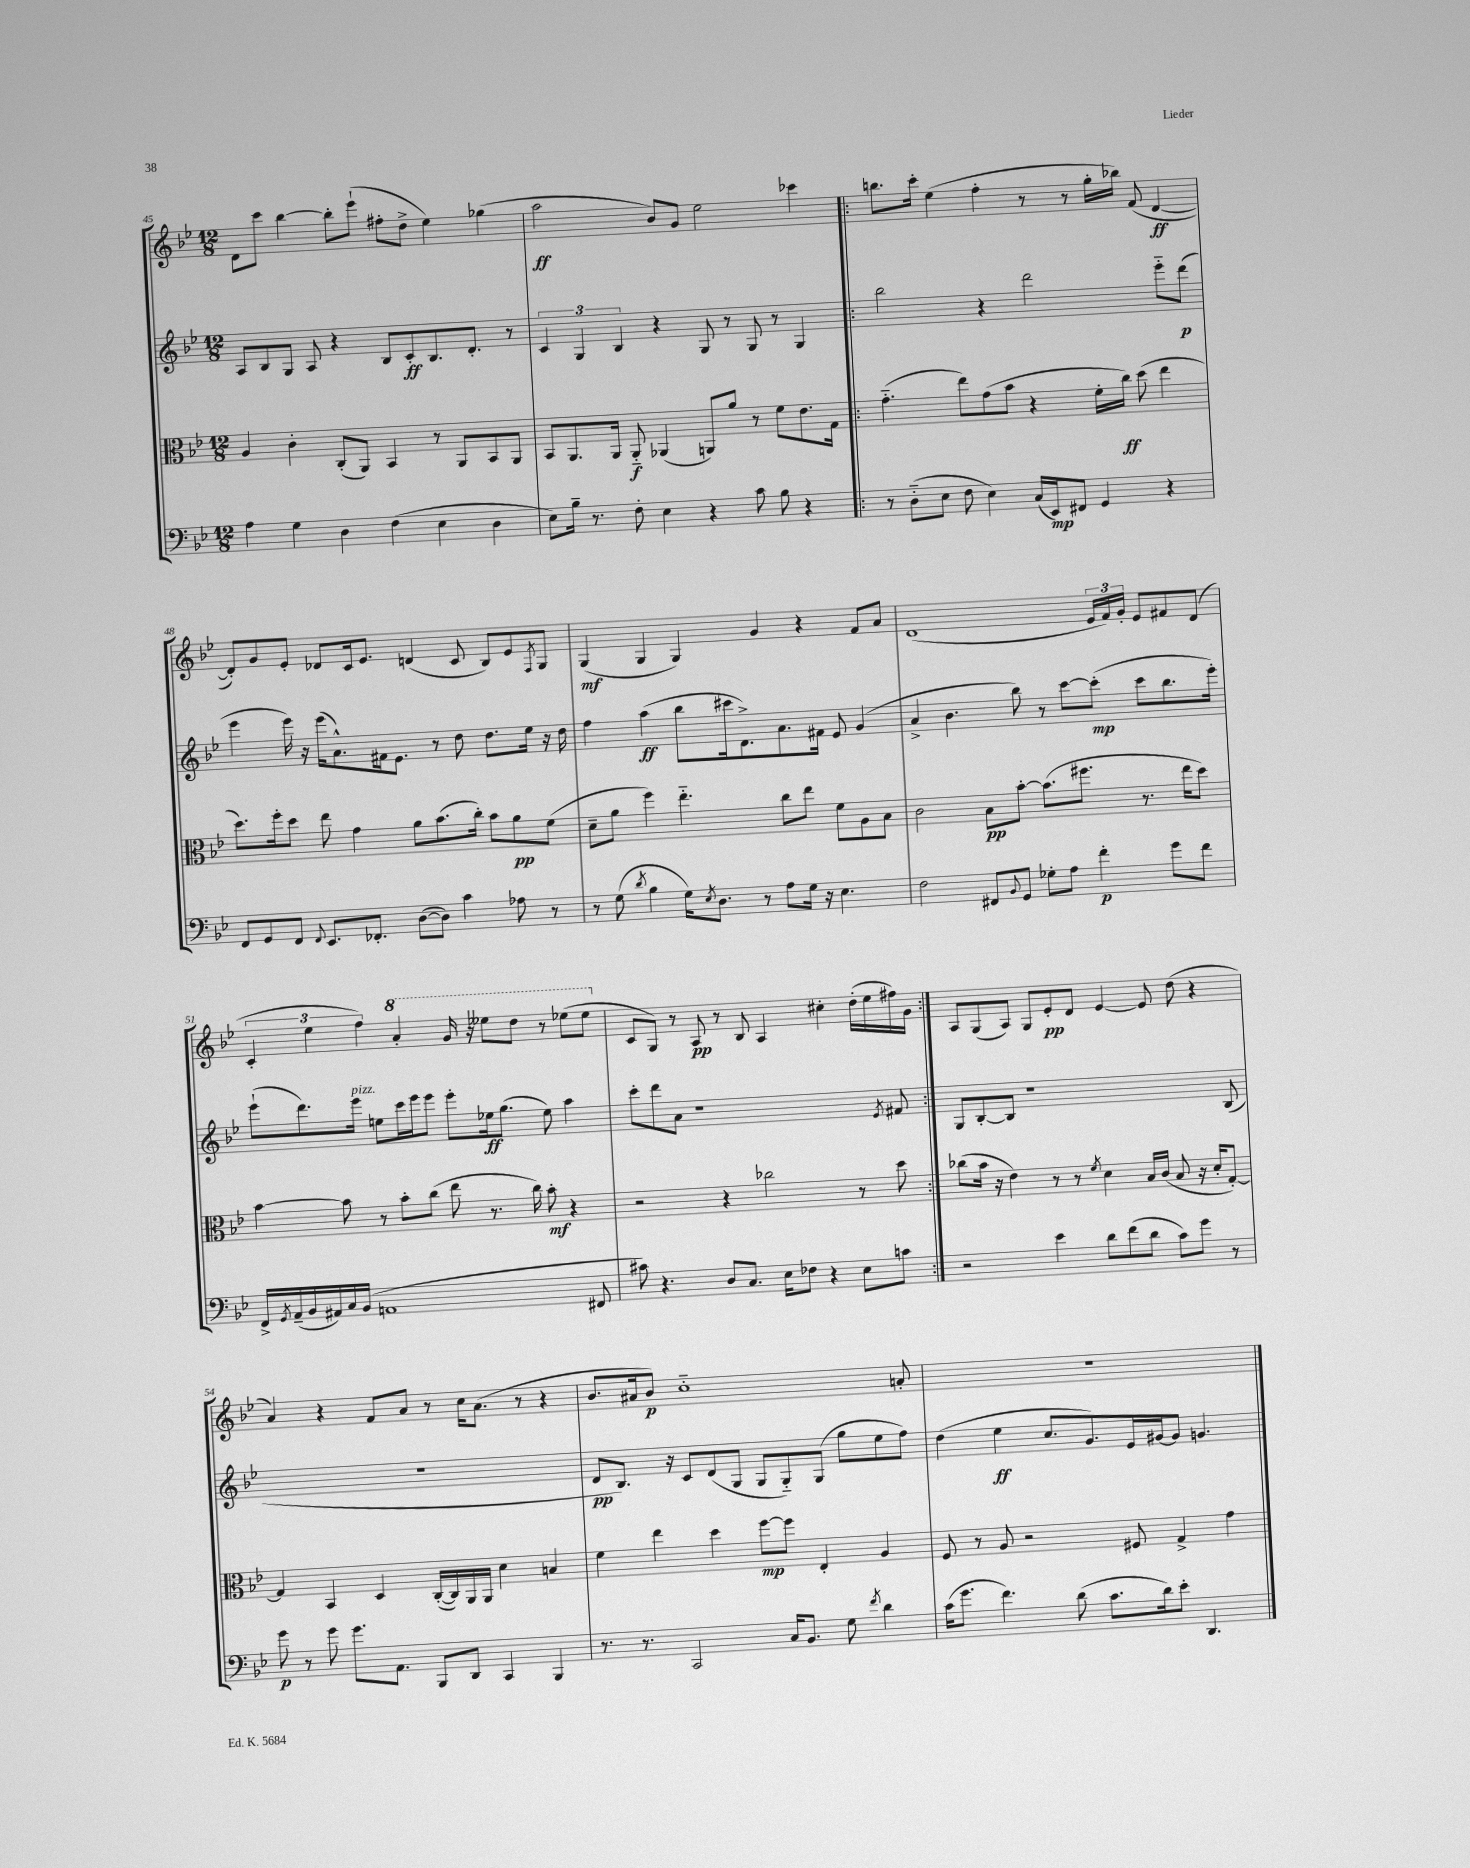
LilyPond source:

<<
\new StaffGroup <<
\new Staff = "s0" {
    \clef treble \key bes \major \numericTimeSignature \time 12/8
    d'8 c'''8 bes''4~ bes''8-. ees'''8-!( fis''8-. d''8-> ees''4) ges''4( |
    a''2\ff bes'8) g'8 ees''2 ces'''4 |
    \repeat volta 2 { b''8. c'''16-. ees''4( f''4-. r8 r8 g''16-. bes''16) f'8( d'4~\ff |
    d'8-.) g'8 ees'8-. des'8 c'16 ees'8. d'4( c'8 bes8) ees'8 \acciaccatura { f8 } g8 |
    g4\mf( g4 g4) g'4 r4 f'8 a'8 |
    d'1( \tuplet 3/2 { ees'16 f'16) g'16-. } ees'8 fis'8 d'8( |
    \tuplet 3/2 { c'4-. ees''4 f''4) } \ottava #1 a''4-. g''16 r16 eeses'''8 d'''8 r8 ees'''8( ees'''8 \ottava #0 |
    c'8 g8) r8 a8\pp r8 bes8 a4 cis''4-. d''16-.( ees''16 fis''16) g'16 | }
    a8 g8( a8) g8 ees'8-.\pp d'8 ees'4~ ees'8 d''8( r4 |
    a'4) r4 f'8 a'8 r8 c''16 a'8.( r8 r4 |
    bes'8. ais'16 bes'8\p) c''1-_ a'8-. |
    R1. \bar "|." |
}
\new Staff = "s1" {
    \clef treble \key bes \major \numericTimeSignature \time 12/8
    a8 bes8 g8 a8 r4 bes8 c'8-.\ff bes8. d'8.-. r8 |
    \tuplet 3/2 { c'4 g4 bes4 } r4 g8 r8 g8 r8 g4 |
    \repeat volta 2 { bes''2 r4 d'''2 ees'''8-_ d'''8\p( |
    ees'''4 ees'''16) r16 ees'''16( a'8.-^) fis'16 ees'8. r8 d''8 d''8. ees''16 r16 d''16 |
    f''4 a''4\ff( bes''8 cis'''16 d'8.->) a'8. fis'16 ees'8 g'4( |
    a'4-> bes'4. bes''8) r8 c'''8~ c'''8-.\mp( c'''8 bes''8. ees'''16-.) |
    ees'''8-!( d'''8.) ees'''16^\markup { \italic "pizz." } e''8 c'''16 ees'''16 ees'''8 ees'''8-. ees''16\ff g''8.( ees''8) a''4 |
    c'''8-. d'''8 a'8 r1 \acciaccatura { ees'8 } fis'8 | }
    g8 bes8~-. bes8 r1 bes8( |
    R1. |
    d'8\pp bes8.) r16 c'8 d'8( g8 g8 g8-_) g8( g''8 ees''8 f''8) |
    d''4( ees''4\ff c''8. g'8.) ees'16 gis'16~ gis'8 g'4. \bar "|." |
}
\new Staff = "s2" {
    \clef alto \key bes \major \numericTimeSignature \time 12/8
    a4 c'4-. c8-.( a,8) bes,4 r8 a,8 bes,8 a,8 |
    bes,8 a,8. a,16 a,8-_\f aes,4( a,8) a'8 r8 f'8 ees'8. g16 |
    \repeat volta 2 { g'4.-_( ees''8) g'8( bes'8 r4 f'16-. c''16\ff) d''8( ees''4 |
    d''8.) f''16-. d''8 ees''8 g'4 a'8 bes'8.( c''16-.) bes'8 a'8\pp f'8( |
    d'8-- a'8 f''4) ees''4.-_ c''8 ees''8 f'8 a8 bes8 |
    c'2 bes8\pp bes'8~-. bes'8.( fis''8. r8. ees''16 d''8) |
    bes'4~ bes'8 r8 bes'8-. c''8( ees''8 r8. c''16) bes'8-.\mf r4 |
    r2 r4 ces''2 r8 d''8 | }
    ces''8( bes'16 r16 ees'4) r8 r8 \acciaccatura { f'8 } d'4 bes16 c'16( bes8 r16 d'16-. g8~-.) |
    g4 bes,4 d4 c16~-.( c16) a,16 a,16 d'4 b4 |
    f'4 ees''4 d''4 f''8~\mp f''8 ees4-. a4 |
    f8 r8 a8 r2 fis8 g4-> g'4 \bar "|." |
}
\new Staff = "s3" {
    \clef bass \key bes \major \numericTimeSignature \time 12/8
    a4 g4 d4 f4( ees4 d4 |
    ees8) bes16-- r8. f8-. ees4 r4 c'8 bes8 r4 |
    \repeat volta 2 { r8 d8-_( ees8 f8 ees4) c16( ees,16\mp) fis,8 g,4 r4 |
    f,8 g,8 f,8 \appoggiatura { f,8 } ees,8. fes,8.-. d8~( d8) c'4 aes8 r8 |
    r8 g8( \acciaccatura { d'8 } bes4 g16) \acciaccatura { ees8 } d8. r8 a8 g16 r16 ees4. |
    f2 fis,8 \appoggiatura { bes,8 } g,8 ges8-. a8 f'4-.\p g'8 f'8 |
    f,16-> \acciaccatura { g,8 } a,16--( bes,16 ais,16) c16 bes,16( a,1 fis,8 |
    cis'8) r4. d8 c8. ees16 fes8 r4 ees8 c'8 | }
    r2 ees'4 d'8 f'8( d'8 c'8) g'8 r8 |
    g'8\p r8 g'8 g'8. a,8. bes,,8 d,8 c,4 bes,,4 |
    r8. r8. c,2 c16 bes,8. g8 \acciaccatura { f'8 } d'4 |
    c'16( g'8. f'4.) d'8( c'8. d'16) ees'8-. d,4. \bar "|." |
}
>>
>>
\layout { \context { \Score currentBarNumber = #45 } }
